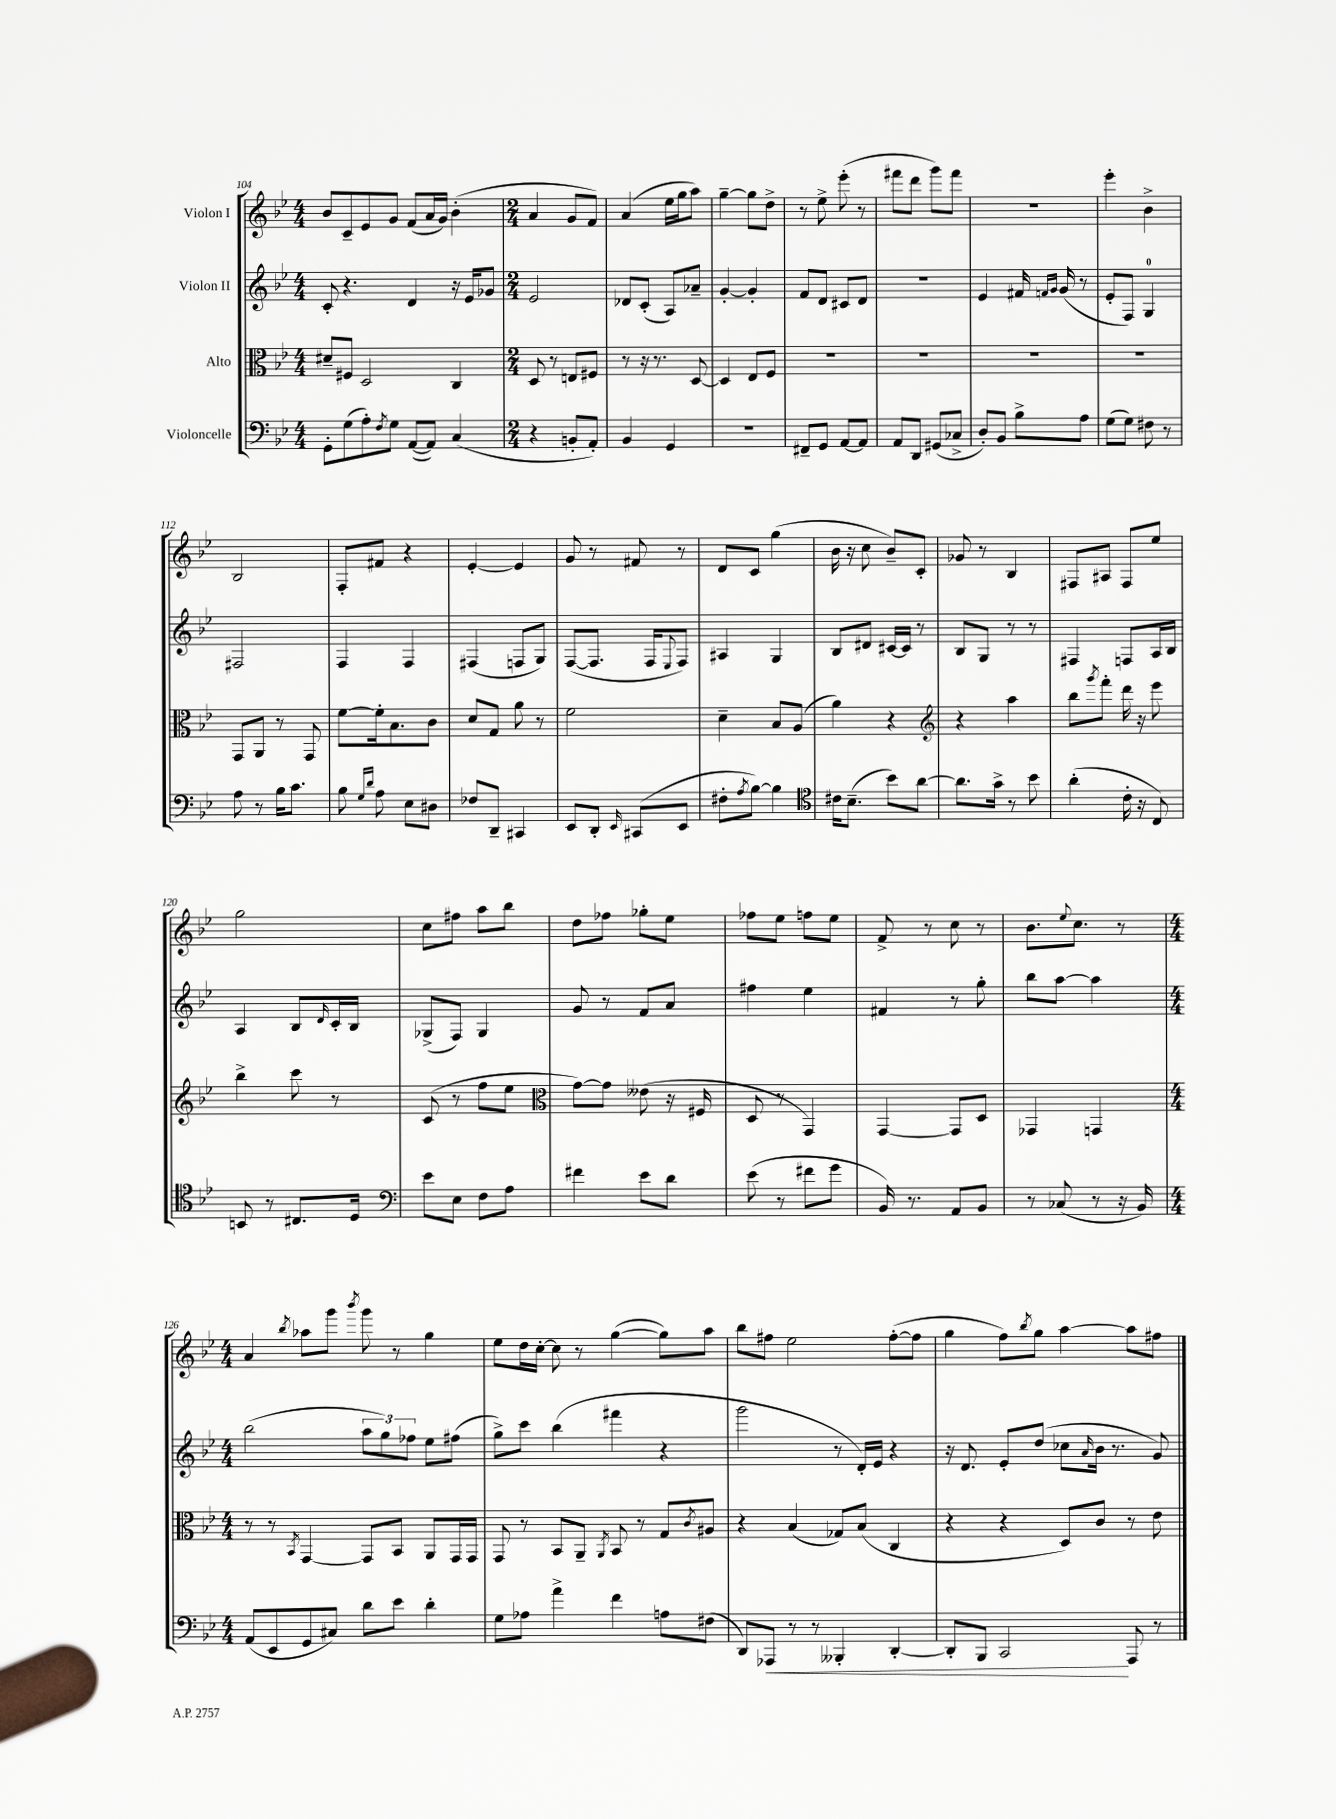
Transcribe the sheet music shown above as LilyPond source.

<<
\new StaffGroup <<
\new Staff = "s0" \with { instrumentName = "Violon I" } {
    \clef treble \key bes \major \numericTimeSignature \time 4/4
    bes'8 c'8-- ees'8 g'8 f'8( a'16 g'16) bes'4-.( |
    \numericTimeSignature \time 2/4 a'4 g'8 f'8) |
    a'4( ees''16 g''16 a''8) |
    g''4~-- g''8 d''8-> |
    r8 ees''8-> ees'''8-.( r8 |
    fis'''8 d'''8 g'''8) fis'''8 |
    R2 |
    ees'''4-. bes'4-> |
    bes2 |
    f8-. fis'8 r4 |
    ees'4~-. ees'4 |
    g'8 r8 fis'8 r8 |
    d'8 c'8 g''4( |
    bes'16 r16 c''8 bes'8--) c'8-. |
    ges'8 r8 bes4 |
    fis8 ais8 fis8 ees''8 |
    g''2 |
    c''8 fis''8 a''8 bes''8 |
    d''8 fes''8 ges''8-. ees''8 |
    fes''8 ees''8 f''8 ees''8 |
    f'8-> r8 c''8 r8 |
    bes'8. \appoggiatura { ees''8 } c''8. r8 |
    \numericTimeSignature \time 4/4 a'4 \acciaccatura { bes''8 } aes''8 g'''8 \acciaccatura { bes'''8 } g'''8 r8 g''4 |
    ees''8 d''16 c''16~-. c''8 r8 g''4~( g''8) a''8 |
    bes''8 fis''8 ees''2 fis''8~-.( fis''8 |
    g''4 f''8) \acciaccatura { bes''8 } g''8 a''4~ a''8 fis''8 \bar "|." |
}
\new Staff = "s1" \with { instrumentName = "Violon II" } {
    \clef treble \key bes \major \numericTimeSignature \time 4/4
    c'8-. r4. d'4 r16 ees'16 ges'8 |
    \numericTimeSignature \time 2/4 ees'2 |
    des'8 c'8-.( a8) aes'8-- |
    g'4~-. g'4-. |
    f'8 d'8 cis'8 d'8 |
    r2 |
    ees'4 fis'16 \grace { f'16 g'16 } g'16( r8 |
    ees'8-. f8) g4-0 |
    fis2 |
    f4 f4 |
    fis4( f8 g8) |
    f8~( f8. f16 \appoggiatura { ees8 } f8) |
    ais4 g4 |
    bes8 dis'8 cis'16~ cis'16 r8 |
    bes8 g8 r8 r8 |
    fis4 f8 a16 bes16 |
    a4 bes8 \grace { d'16 } c'16-. bes16 |
    ges8->( f8) ges4 |
    g'8 r8 f'8 a'8 |
    fis''4 ees''4 |
    fis'4 r8 g''8-. |
    bes''8 a''8~ a''4 |
    \numericTimeSignature \time 4/4 bes''2( \tuplet 3/2 { a''8 g''8) fes''8 } ees''8 fis''8( |
    g''8->) c'''8 bes''4( fis'''4 r4 |
    g'''2 r8 d'16-.) ees'16 r4 |
    r16 d'8. ees'8-. d''8( ces''8 \grace { a'16 } bes'16 r8. g'8) \bar "|." |
}
\new Staff = "s2" \with { instrumentName = "Alto" } {
    \clef alto \key bes \major \numericTimeSignature \time 4/4
    dis'8-- fis8 d2 c4 |
    \numericTimeSignature \time 2/4 d8 r8 e8 fis8 |
    r8 r16 r8. d8~ |
    d4 ees8 f8 |
    R2 |
    R2 |
    R2 |
    R2 |
    g,8 a,8 r8 g,8 |
    f'8~ f'16-. bes8. c'8 |
    d'8 g8 a'8 r8 |
    f'2 |
    d'4-- bes8 a8( |
    a'4) r4 |
    \clef treble r4 a''4 |
    bes''8 \acciaccatura { g'''8 } f'''8-. d'''16 r16 ees'''8 |
    bes''4-> c'''8 r8 |
    c'8( r8 f''8 ees''8 |
    \clef alto g'8~) g'8 eeses'8( r16 fis16 |
    d8 r8 g,4) |
    g,4~ g,8 d8 |
    ges,4 g,4 |
    \numericTimeSignature \time 4/4 r8 r8 \acciaccatura { bes,8 } g,4~ g,8 bes,8 a,8 g,16 g,16 |
    g,8 r8 bes,8 a,8-- \acciaccatura { a,8 } bes,8 r8 g8 \acciaccatura { c'8 } ais8 |
    r4 bes4( ges8) bes8( c4 |
    r4 r4 d8) c'8 r8 ees'8 \bar "|." |
}
\new Staff = "s3" \with { instrumentName = "Violoncelle" } {
    \clef bass \key bes \major \numericTimeSignature \time 4/4
    g,8-. g8( a8-.) \acciaccatura { f8 } g8 a,8~( a,8) c4( |
    \numericTimeSignature \time 2/4 r4 b,8-. a,8-.) |
    bes,4 g,4 |
    r2 |
    fis,8-- g,8 a,8~ a,8 |
    a,8 d,8 gis,8( ces8-> |
    d8-.) bes,8 bes8-> a8 |
    g8( g8) fis8 r8 |
    a8 r8 bes16 c'8. |
    bes8 \grace { g16 d'16 } a8 ees8 dis8 |
    fes8 d,8-- cis,4 |
    ees,8 d,8-. \grace { ees,16 } cis,8( ees,8 |
    fis8-. \acciaccatura { a8 } bes8~) bes4 |
    \clef tenor cis'16 bes8.--( bes'8) a'8~ |
    a'8. g'16-> r8 bes'8 |
    a'4-.( c'16-. r16 c8) |
    b,8 r8 cis8. d16 |
    \clef bass ees'8 ees8 f8 a8 |
    fis'4 ees'8 d'8 |
    ees'8( r8 fis'8 g'8 |
    bes,16) r8. a,8 bes,8 |
    r8 ces8( r8 r16 bes,16) |
    \numericTimeSignature \time 4/4 a,8( ees,8 g,8 cis8) d'8 ees'8 d'4-. |
    g8 aes8 a'4-> f'4 a8 fis8( |
    d,8) aes,,8\< r8 r8 beses,,4-. d,4~-. |
    d,8-. bes,,8 c,2\! a,,8 r8 \bar "|." |
}
>>
>>
\layout { \context { \Score currentBarNumber = #104 } }
